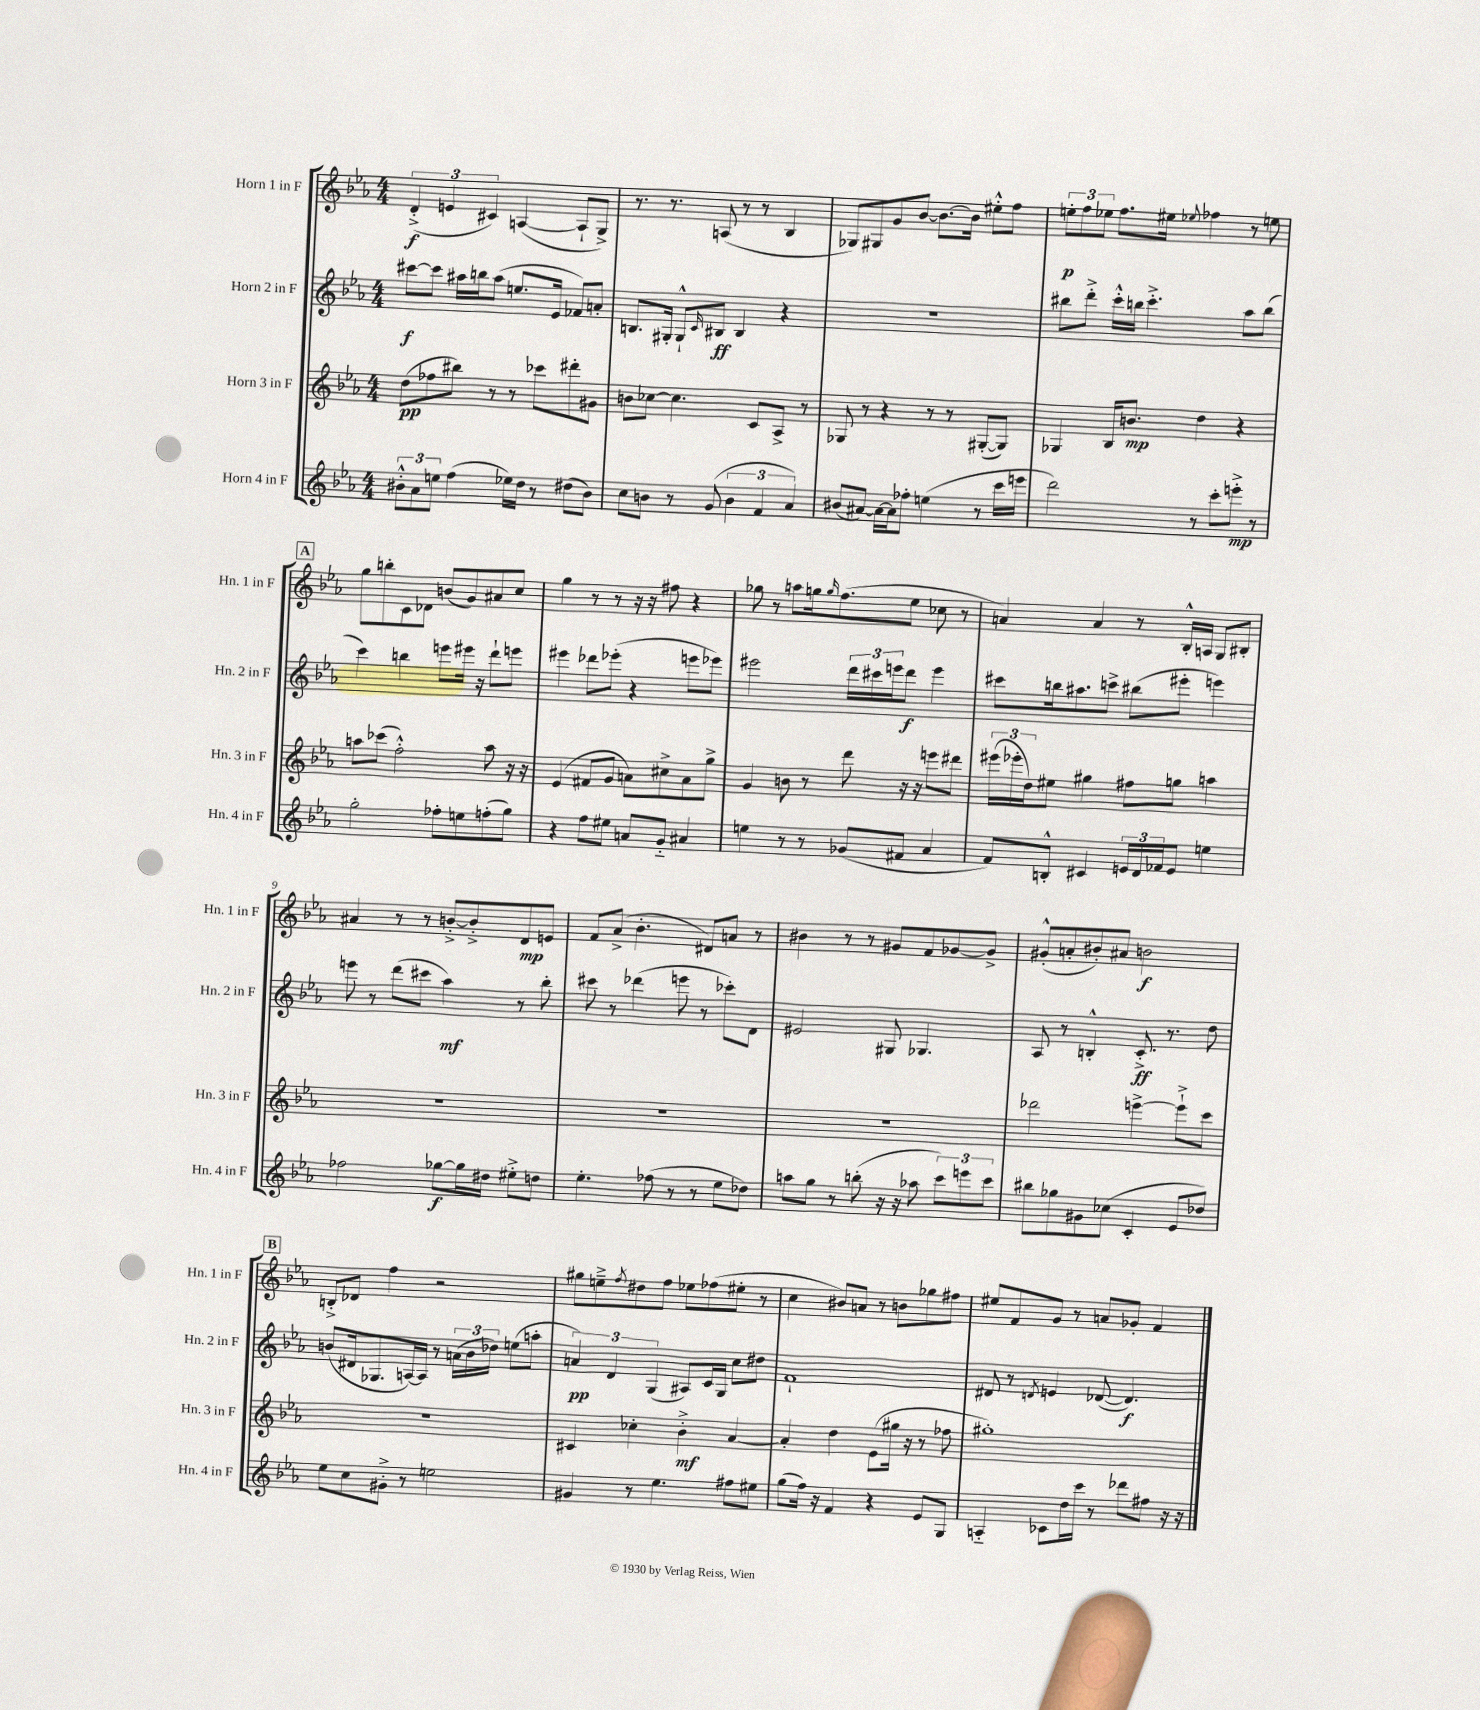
<<
\new StaffGroup <<
\new Staff = "s0" \with { instrumentName = "Horn 1 in F" shortInstrumentName = "Hn. 1 in F" } {
    \clef treble \key ees \major \numericTimeSignature \time 4/4
    \tuplet 3/2 { d'4-.->\f( e'4 cis'4) } a4~( a8-! g8->) |
    r8. r8. a8( r8 r8 bes4 |
    ges8) gis8 g'8 bes'8~ bes'8.~ bes'16 eis''8-.-^ f''8 |
    \tuplet 3/2 { e''8-.\p f''8 ees''8 } f''8. eis''16 \appoggiatura { ees''8 } fes''4 r8 e''8 |
    \mark \markup { \box "A" } g''8 b''8-. c'8 des'8 b'8( g'8) ais'8 c''8 |
    g''4 r8 r8 r16 r16 fis''8 r4 |
    ges''8 r8 a''8 g''16 \grace { g''16 } f''8.( ees''8 ces''8 r8 |
    a'4) a'4 r8 bes16-.-^ a16 g8 bis8-. |
    ais'4 r8 r8 b'8~-.-> b'8-.-> d'8\mp e'8 |
    f'8 aes'8->( bes'4.-. dis'8) a'8 r8 |
    bis'4 r8 r8 gis'8 f'8 ges'8~ ges'8-> |
    gis'8-.-^( a'8-. bis'8-.) ais'8 b'2\f |
    \mark \markup { \box "B" } b8-.-> des'8 f''4 r2 |
    gis''8 e''8---> \acciaccatura { f''8 } dis''8 f''8 ees''8 fes''8( eis''8-. r8 |
    c''4 bis'8) a'8 r8 b'8 ges''8 fis''8 |
    eis''8 f'8 g'8 r8 a'8 ges'8-. f'4 \bar "|." |
}
\new Staff = "s1" \with { instrumentName = "Horn 2 in F" shortInstrumentName = "Hn. 2 in F" } {
    \clef treble \key ees \major \numericTimeSignature \time 4/4
    cis'''8~\f cis'''8 ais''16 b''16 ais''8( e''8. ees'16 fes'8) a'8-. |
    b8. gis16-. gis8-!-^ \grace { c'16 } bis8\ff bis4 r4 |
    r1 |
    bis''8 d'''8-.-> c'''16-.-^ b''16 c'''4.-.-> aes''8 b''8( |
    \mark \markup { \box "A" } c'''4) b''4 e'''8 eis'''16 r16 d'''8-! e'''8 |
    eis'''4 des'''8 ees'''8-.( r4 e'''8 ees'''8) |
    eis'''2 \tuplet 3/2 { d'''16 cis'''16 e'''16 } d'''8\f e'''4 |
    cis'''8 b''16 ais''8. c'''8-> bis''8( eis'''8-. e'''4) |
    e'''8 r8 d'''8( cis'''8 aes''4\mf) r8 bes''8-. |
    cis'''8 r8 des'''4( e'''8 r8 ces'''8-.) d'8 |
    eis'2 gis8 ges4. |
    aes8 r8 b4-.-^ c'8.-.->\ff r8. d''8 |
    \mark \markup { \box "B" } b'8( dis'16 ges8. a16~) a16 r8 \tuplet 3/2 { a'16( b'16 des''16) } e''8( a''8-. |
    \tuplet 3/2 { a'4\pp) d'4 g4( } ais8) c'16 g16 c''8 dis''8 |
    f'1-! |
    dis'8 r8 \acciaccatura { d'8 } e'4 des'8~( des'4.\f) \bar "|." |
}
\new Staff = "s2" \with { instrumentName = "Horn 3 in F" shortInstrumentName = "Hn. 3 in F" } {
    \clef treble \key ees \major \numericTimeSignature \time 4/4
    d''8\pp( fes''8 bis''8) r8 r8 ces'''8 dis'''8-. gis'8 |
    b'8 ces''8~ ces''4. c'8 aes8-> r8 |
    ges8 r8 r4 r8 r8 gis8~-.( gis8) |
    ges4 bes16 b'8.\mp d''4 r4 |
    \mark \markup { \box "A" } a''8 ces'''8( f''2-.-^) a''8 r16 r16 |
    ees'4( fis'8 g'8 a'8) cis''8-> a'8 g''8-> |
    g'4 b'8 r8 d'''8 r16 r16 e'''8 dis'''8 |
    \tuplet 3/2 { eis'''16( ees'''16-. d''16) } eis''8 gis''4 fis''8 g''8 a''4 |
    R1 |
    R1 |
    R1 |
    des'''2 e'''4~-> e'''8-!-> c'''8 |
    \mark \markup { \box "B" } R1 |
    cis'4 ces''4-. bes'4-.->\mf aes'4~ |
    aes'4-. d''4 ees'8( gis''16 r16 r8 fes''8 |
    gis''1-.) \bar "|." |
}
\new Staff = "s3" \with { instrumentName = "Horn 4 in F" shortInstrumentName = "Hn. 4 in F" } {
    \clef treble \key ees \major \numericTimeSignature \time 4/4
    \tuplet 3/2 { bis'8-.-^ aes'8 e''8 } f''4( ees''16) d''16 r8 dis''8( bis'8) |
    c''8 b'8 r8 g'8( \tuplet 3/2 { b'4 f'4 aes'4) } |
    bis'8( ais'8~) ais'16~ ais'16 fes''8-. e''4( r8 c'''16 e'''16 |
    d'''2) r8 c'''8-. e'''8-.->\mp r8 |
    \mark \markup { \box "A" } g''2-. fes''8-. e''8 f''8-.( g''8) |
    r4 f''8 eis''8 a'8 g'8-_ ais'4 |
    e''4 r8 r8 ges'8( fis'8 aes'4 |
    f'8) b8-.-^ cis'4 \tuplet 3/2 { e'16 d'16 fes'16 } e'8 e''4 |
    fes''2 ges''8~\f ges''16 dis''16 eis''8-.-> d''8 |
    ees''4.-. fes''8( r8 r8 ees''8 des''8) |
    a''8 g''8 r8 b''8-.( r16 r16 aes''8 \tuplet 3/2 { c'''8) e'''8 c'''8 } |
    bis''8 ges''8 gis'8 ces''8( c'4-. ees'8 des''8) |
    \mark \markup { \box "B" } ees''8 c''8 gis'8-.-> r8 e''2 |
    gis'4 r8 ees''4. fis''8 eis''8 |
    g''8( f''16) r16 f'4 r4 ees'8 g8 |
    a4-_ ces'8 d''16 c'''16 r8 des'''8 fis''8 r16 r16 \bar "|." |
}
>>
>>
